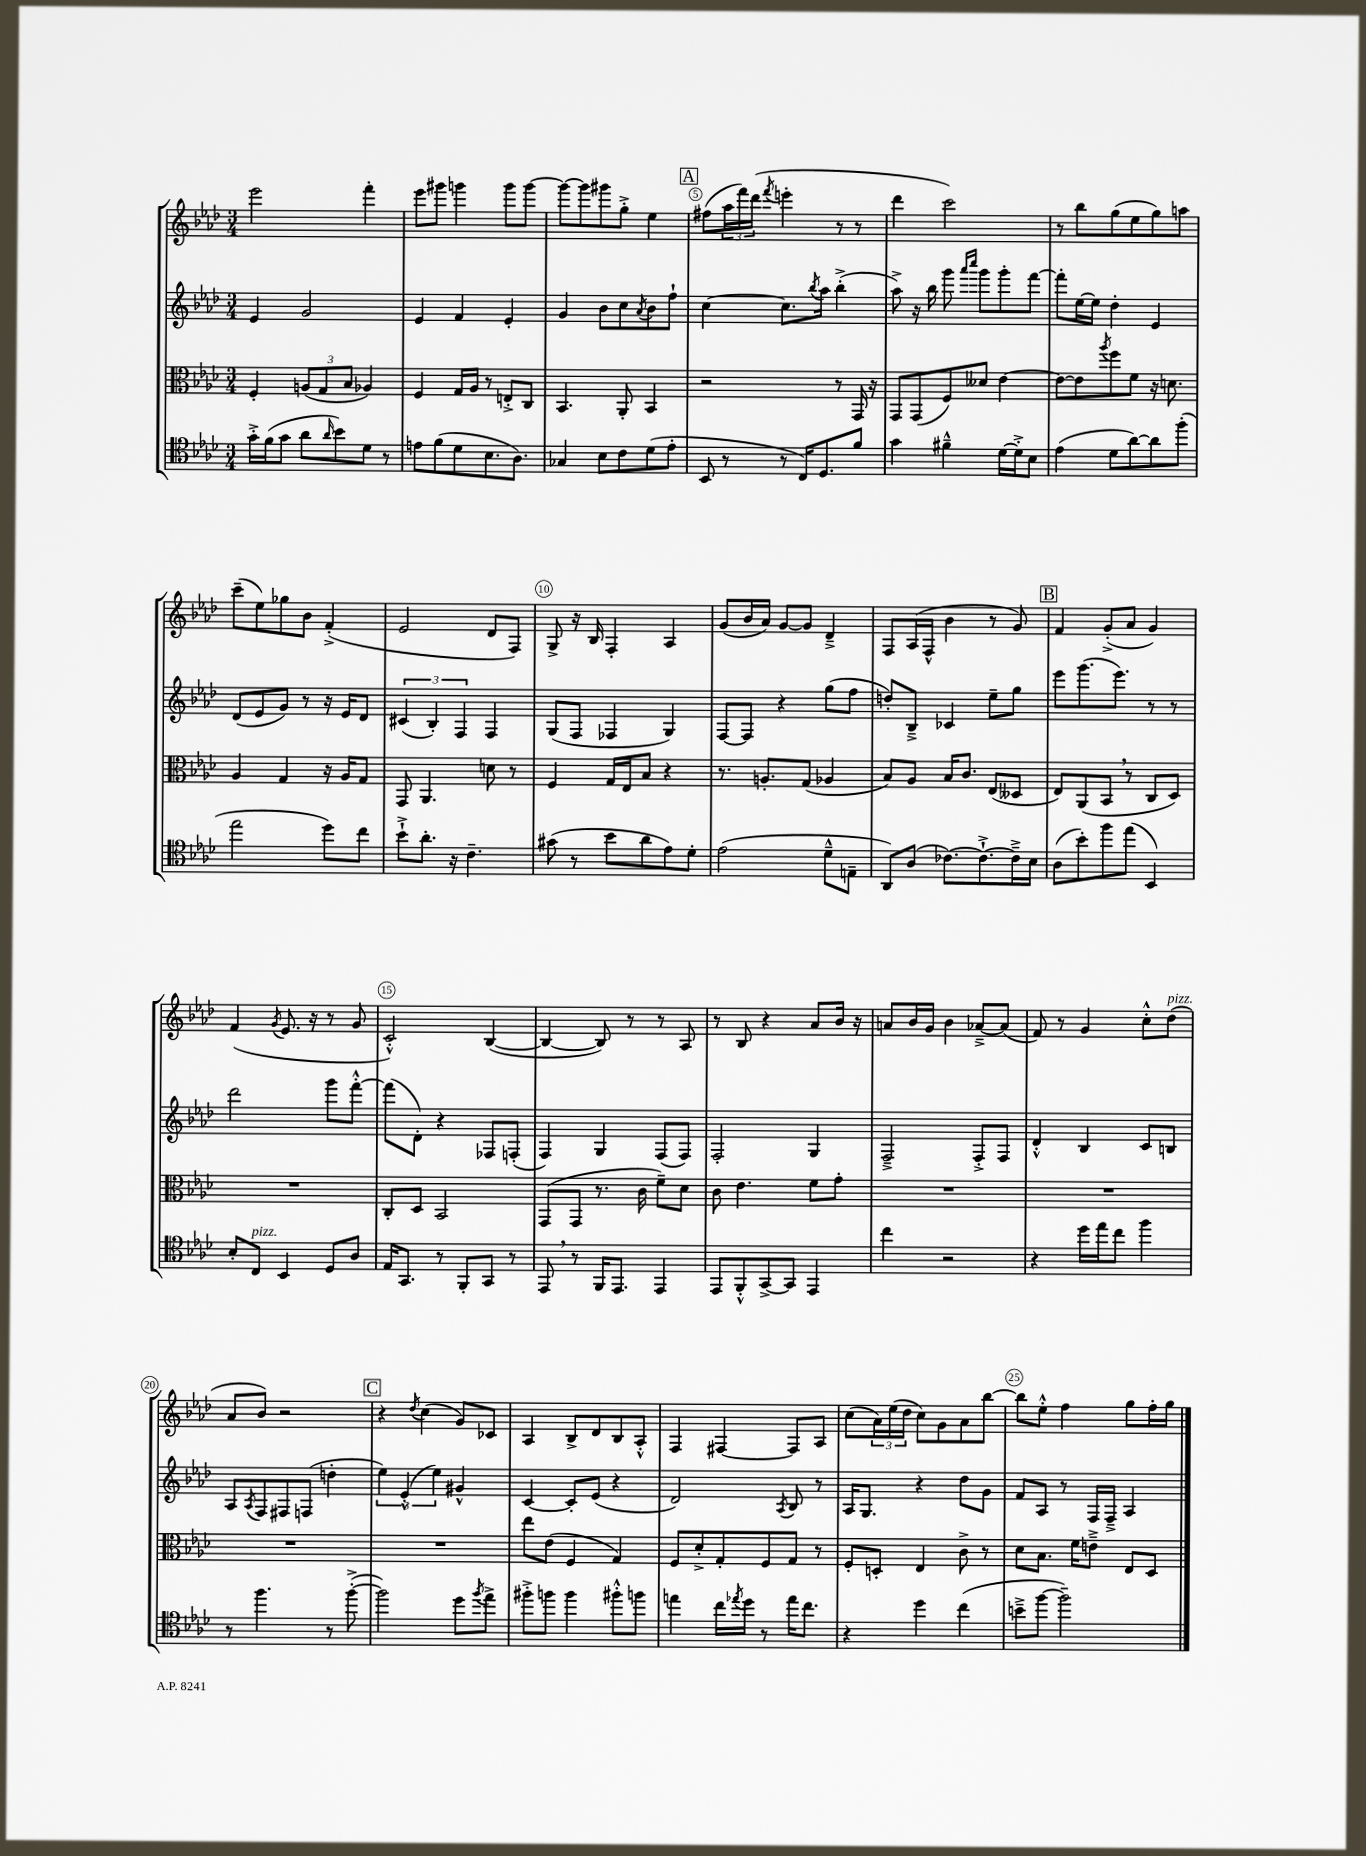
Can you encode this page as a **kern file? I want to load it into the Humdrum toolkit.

**kern	**kern	**kern	**kern
*part4	*part3	*part2	*part1
*staff4	*staff3	*staff2	*staff1
*clefC4	*clefC3	*clefG2	*clefG2
*k[b-e-a-d-]	*k[b-e-a-d-]	*k[b-e-a-d-]	*k[b-e-a-d-]
*M3/4	*M3/4	*M3/4	*M3/4
=2	=2	=2	=2
16g'^\LL	4F'/	4e-/	2eee-\
(16f\J	.	.	.
8g\J	.	.	.
8a-\L	(12An/L	2g/	.
.	12G/	.	.
16qqa-/	.	.	.
8b-\)	.	.	.
.	12B-/J	.	.
8d-\J	4A-X/)	.	4fff'\
8r	.	.	.
=3	=3	=3	=3
8en\L	4F/	4e-/	8eee-\L
(8f\	.	.	8ggg#X\J
8d-\	16G/LL	4f/	4gggn\
.	16A-/JJ	.	.
8.B-\	8r	.	.
.	8En'^/L	4e-'/	8ggg\L
8.A-\J)	.	.	.
.	8C/J	.	[8ggg\J
=4	=4	=4	=4
4G-X/	4.BB-/	4g/	8ggg\L_
.	.	.	8ggg\]
8B-\L	.	8b-\L	8ggg#X\
8c\	8AA-'/	8cc\	8gg'^\J
.	.	8qa-/	.
(8d-\	4BB-/	8b-\	4ee-\
8e-'\J	.	8ff`\J	.
!!LO:REH:place=s1:t=A
=5	=5	=5	=5
8BB-/	2r	[4cc\	(8ff#X\L
8r	.	.	24aa-\L
.	.	.	24fff\)
.	.	.	(24ddd-\JJ
.	.	.	8qfff/
8r	.	8.cc\L]	4eeen'\
16C/KL)	.	.	.
.	.	8qbb-/	.
8.D-/	.	16aa-\Jk	.
.	8r	(4bb-'^\	8r
8f/J	16GG/	.	8r
.	16r	.	.
=6	=6	=6	=6
4g\	8GG/L	8aa-^\)	4ddd-\
.	(8GG/	16r	.
.	.	16bb-\	.
4f#X~^^\	8F/)	8ggg\	2ccc\)
.	.	16qqaaa-/LL	.
.	.	16qqcccc/JJ	.
.	8d--X/J	8ggg\L	.
[16d-\LL	[4e-\	8ggg'\	.
16d-'^\J]	.	.	.
8B-\J	.	[8fff\J	.
=7	=7	=7	=7
(4e-\	8e-\L_	8fff'\L]	8r
.	8e-\]	[16ee-\L	8bb-\L
.	.	16ee-\JJ]	.
.	8qaa-/	.	.
8d-\L	8ff\	4dd-'\	(8gg\
[8a-\)	8f\J	.	8ee-\
8a-\]	16r	4e-/	8gg\)
.	8.dn\	.	.
(8ff'\J	.	.	8aan\J
!!LO:LB:g=z
=8	=8	=8	=8
2ee-\	4A-/	(8d-/L	(8ccc~\L
.	.	8e-/	8ee-\)
.	4G/	8g/J)	8gg-X\
.	.	8r	8b-\J
8dd-\L)	16r	16r	(4f'^/
.	16A-/KL	16e-/KL	.
8cc\J	8G/J	8d-/J	.
=9	=9	=9	=9
8b-`^\L	8GG/	(6c#X/	2e-/
8.a-'\J	4.AA-/	.	.
.	.	6B-'/)	.
16r	.	.	.
.	.	6F/	.
4.c~\	.	.	.
.	8dn\	4F/	8d-/L
.	8r	.	8F/J)
=10	=10	=10	=10
(8g#X\	4F/	(8G/L	8G^/
8r	.	8F/J	16r
.	.	.	16B-/
8b-\L	16G/LL	4F-X/	4F'/
.	16E-/J	.	.
8a-\	8B-/J	.	.
8e-\)	4r	4G/)	4A-/
8d-'\J	.	.	.
=11	=11	=11	=11
(2e-\	8.r	[8F/L	(8g/L
.	.	8F/J]	16b-/L
.	8.An'/L	.	16a-/JJ)
.	.	4r	[8g/L
.	(8G/J	.	8g/J]
8d-~^^\L	4A-X/	(8gg\L	4d-~^/
8En~\J	.	8ff\J	.
=12	=12	=12	=12
8AA-/L)	8B-/L)	8ddn'/L)	8F/L
(8A-/J	8A-/J	8B-~^/J	(16A-/L
.	.	.	16F^^/JJ
[8.c-X\L)	16B-/KL	4c-X/	4b-\
.	8.c/J	.	.
8.c-`^\_	.	.	.
.	(8E-/L	8ee-~\L	8r
16c-~^\L]	8D--X/J	8gg\J	8g/)
16B-\JJ	.	.	.
!!LO:REH:place=s1:t=B
=13	=13	=13	=13
(8A-\L	8E-/L)	8eee-\L	4f/
8b-'\)	(8AA-/	(8.ggg\	.
8ff\	8BB-,/J	.	(8g'^/L
.	.	8.eee-\J)	.
(8ee-\J	8r	.	8a-/J
4BB-/)	8C/L	8r	4g/)
.	8D-/J)	8r	.
!!LO:LB:g=z
=14	=14	=14	=14
8B-'/L	2.r	2ddd-\	(4f/
!LO:TX:a:i:t=pizz.	!	!	!
8C/J	.	.	.
.	.	.	8qg/
4BB-/	.	.	8.e-/
.	.	.	16r
8D-/L	.	8ggg\L	8r
8A-/J	.	[8fff'^^\J	8g/
=15	=15	=15	=15
16E-/KL	8C'/L	(8fff\L]	2c'^^/)
8.GG/J	.	.	.
.	8D-/J	8d-'\J)	.
8r	2BB-/	4r	.
8FF'/L	.	.	.
8GG/J	.	8F-X/L	([4B-/
8r	.	(8Fn'/J	.
=16	=16	=16	=16
8EE-,/	(8GG/L	4F/)	4B-/_
8r	8GG/J	.	.
16FF/KL	8.r	4G/	8B-/])
8.EE-/J	.	.	.
.	.	.	8r
.	16c\	.	.
4EE-/	8f~\L)	(8F/L	8r
.	8d-\J	8F/J)	8A-/
=17	=17	=17	=17
8EE-/L	8c\	2F'/	8r
8FF'^^/	4.e-\	.	8B-/
[8GG^/	.	.	4r
8GG/J]	.	.	.
4EE-/	8f\L	4G/	8a-/L
.	8g'\J	.	16b-/Jk
.	.	.	16r
=18	=18	=18	=18
4cc\	2.r	2F~^/	8an/L
.	.	.	16b-/L
.	.	.	16g/JJ
2r	.	.	4b-\
.	.	8F'^/L	[8a-X~^/L
.	.	8F/J	(8a-/J]
=19	=19	=19	=19
4r	2.r	4d-'^^/	8f/)
.	.	.	8r
16dd-\LL	.	4B-/	4g/
16ee-\J	.	.	.
8cc\J	.	.	.
4ff\	.	8c/L	8cc'^^\L
!	!	!	!LO:TX:a:i:t=pizz.
.	.	8Bn/J	(8dd-\J
!!LO:LB:g=z
=20	=20	=20	=20
8r	2.r	8A-/L	8a-/L
.	.	8qA-/	.
4.ff\	.	8F/	8b-/J)
.	.	8F#X/	2r
.	.	(8Fn/J	.
8r	.	4ddn'\	.
([8ff'^\	.	.	.
!!LO:REH:place=s1:t=C
=21	=21	=21	=21
2ff\])	2.r	6ee-\)	4r
.	.	(6e-'^^/	.
.	.	.	8qdd-/
.	.	.	(4cc\
.	.	6ee-\)	.
8dd-\L	.	4g#X^^/	8g/L)
8qff/	.	.	.
8ee-^\J	.	.	8c-X/J
=22	=22	=22	=22
8ff#X'^\L	8ee-\L	[4c/	4A-/
8ffn\J	(8e-\J	.	.
4ff\	4F/	8c'/L]	8B-^/L
.	.	(8e-/J	8d-/
8ff#X'^^\L	4G/)	4r	8B-/
8ffn\J	.	.	8A-'^^/J
=23	=23	=23	=23
4een\	8F/L	2d-/)	4F/
.	8d-'^/	.	.
16cc\LL	8G'/	.	[4F#X/
8qee-X/	.	.	.
16dd-\JJ	.	.	.
8r	8F/	.	.
.	.	8qA-/	.
16ee-\KL	8G/J	8B-/	8F#/L]
8.cc\J	.	.	.
.	8r	8r	8A-/J
=24	=24	=24	=24
4r	8F'/L	16A-/KL	(8cc\L
.	.	8.G/J	.
.	8Dn'/J	.	24a-\L)
.	.	.	(24ee-\
.	.	.	24dd-\JJ
4dd-\	4E-/	4r	8cc\L)
.	.	.	8g\
(4cc\	8c^\	8dd-\L	8a-\
.	8r	8g\J	[8bb-\J
=25	=25	=25	=25
8bn~^\L	8d-\L	8f/L	8bb-\L]
[8ff\J	8.B-\J	8A-/J	8ee-'^^\J
2ff~\])	.	8r	4ff\
.	16f\KL	.	.
.	8en~^\J	16F/LL	.
.	.	16F~^/JJ	.
.	8E-/L	4A-/	8gg\L
.	8D-/J	.	16ff'\L
.	.	.	16gg\JJ
==	==	==	==
*-	*-	*-	*-
